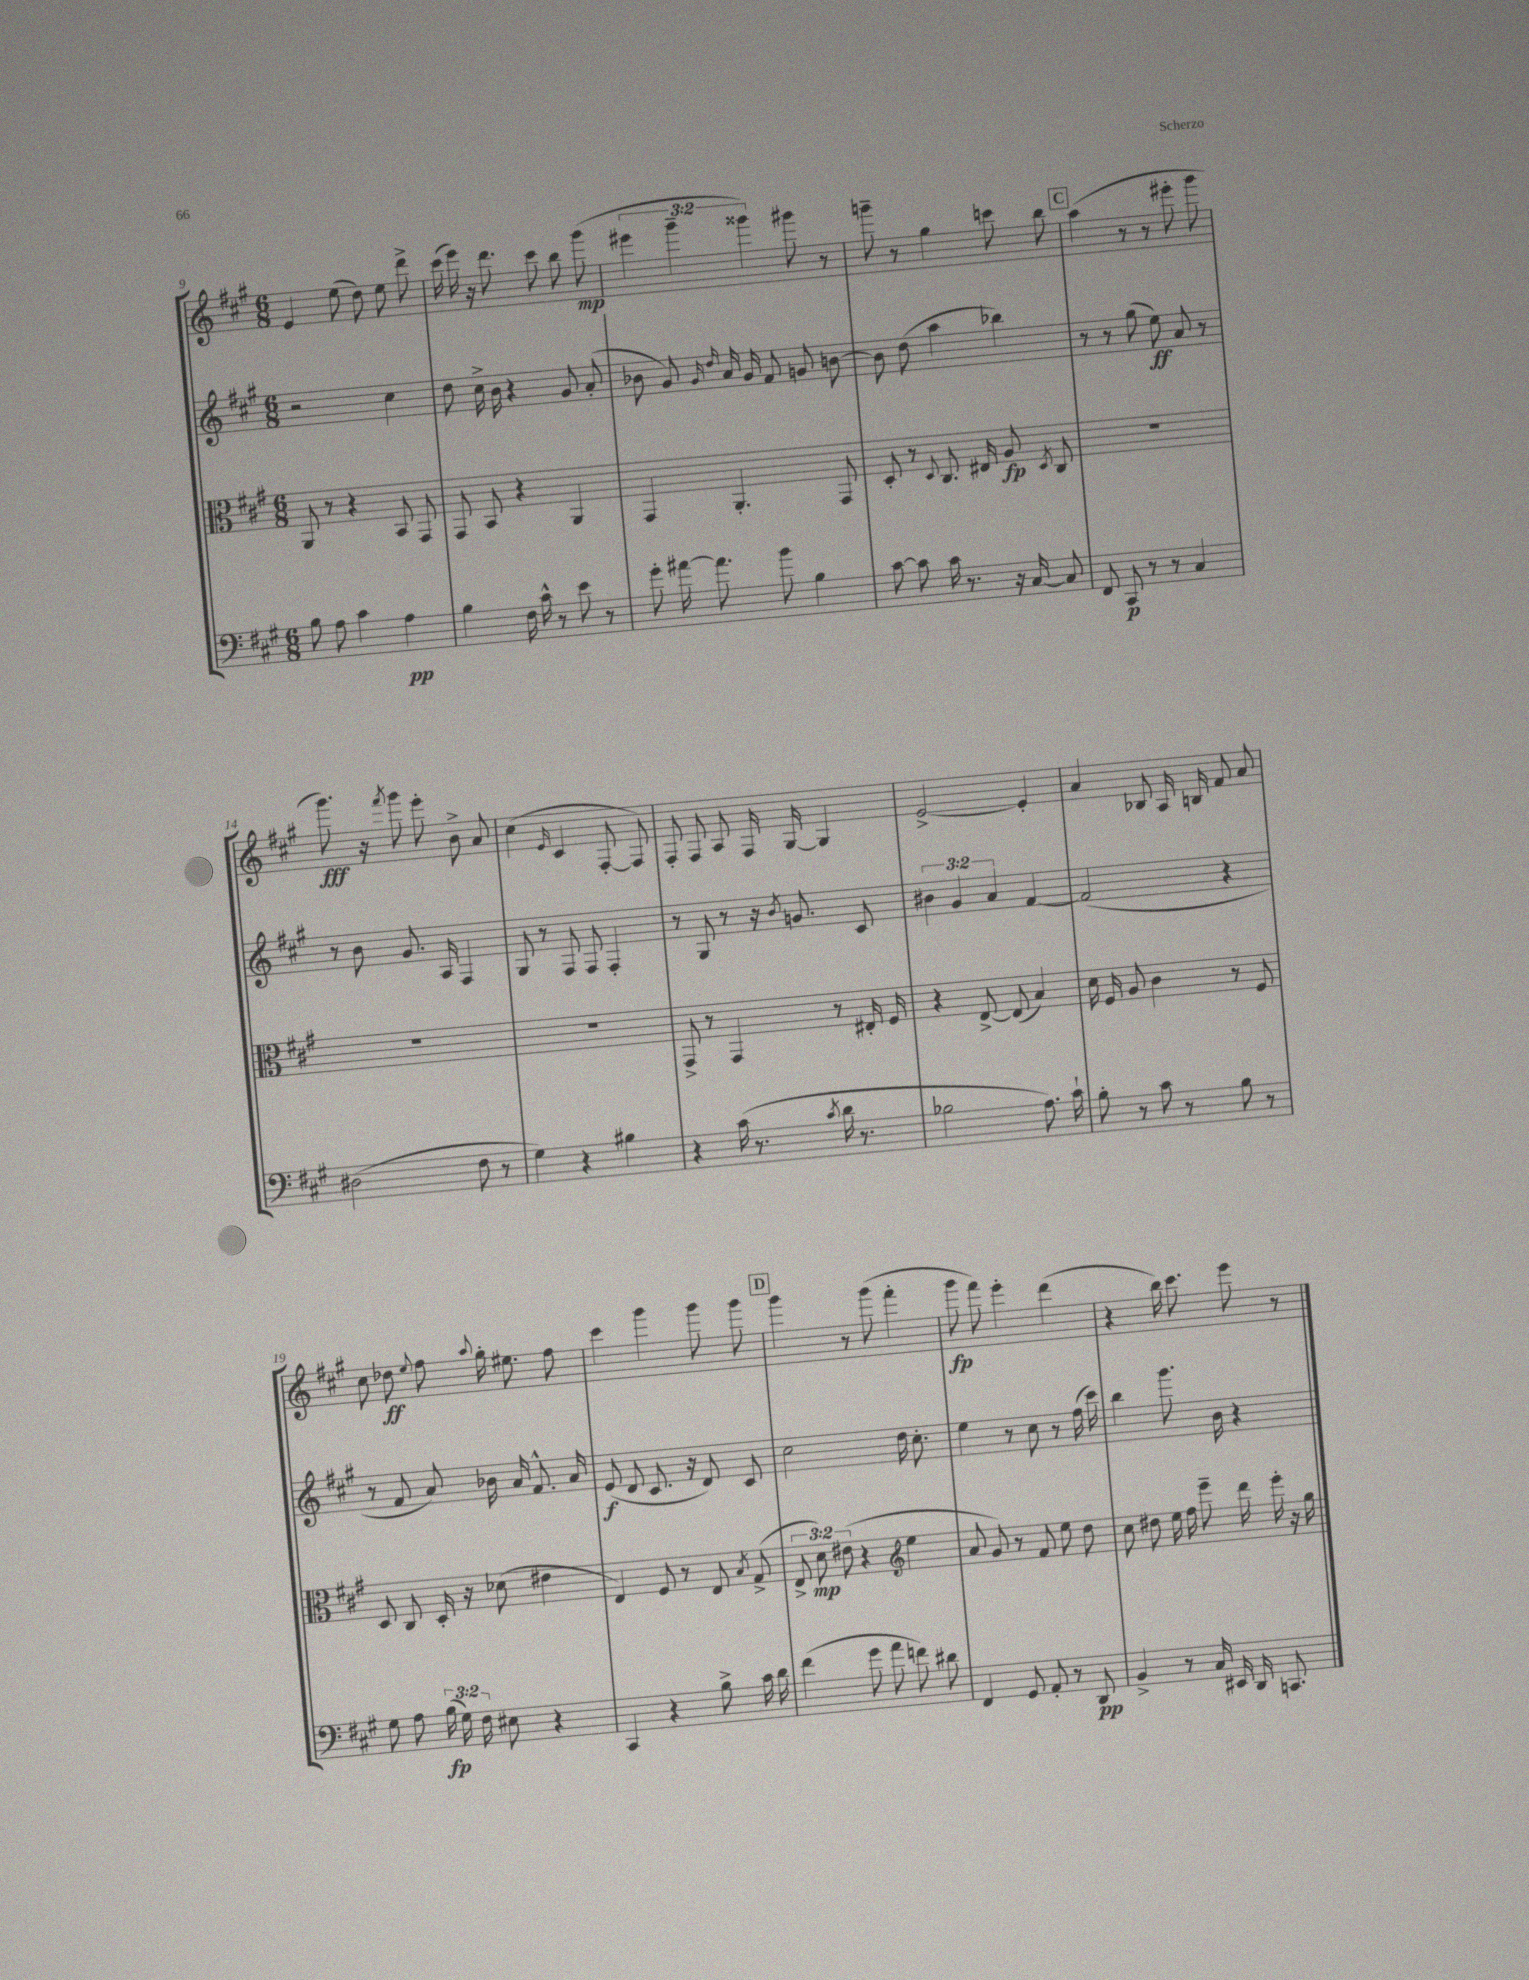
<<
\new StaffGroup <<
\new Staff = "s0" {
    \clef treble \key a \major \numericTimeSignature \time 6/8 \override Staff.TupletNumber.text = #tuplet-number::calc-fraction-text
    \autoBeamOff e'4 e''8( d''8) e''8 d'''8-> |
    cis'''16( e'''16) r16 d'''8. cis'''8 b''8 gis'''8\mp( |
    \tuplet 3/2 { eis'''4 gis'''4-- gisis'''4) } gis'''8 r8 |
    g'''8-- r8 gis''4 c'''8 b''8 |
    \mark \markup { \box "C" } a''4( r8 r8 eis'''8-. gis'''8 |
    gis'''8.\fff) r16 \acciaccatura { fis'''8 } gis'''8 e'''8-. b'8-> a'8 |
    cis''4( \grace { e'16 } cis'4 fis8~-. fis8) |
    fis8-. fis8 a8 fis16 gis16~ gis4 |
    e'2~-> e'4-. |
    a'4 bes8 a16 b16 fis'8 a'8 |
    cis''8 des''8\ff \appoggiatura { e''8 } fis''8 \appoggiatura { a''8 } gis''16-. eis''8. fis''8 |
    cis'''4 gis'''4 gis'''8 gis'''8 |
    \mark \markup { \box "D" } gis'''4 r8 gis'''8( fis'''4-. |
    gis'''8\fp fis'''8) e'''4-. d'''4( |
    r4 b''16) cis'''8. e'''8 r8 \bar "|." |
}
\new Staff = "s1" {
    \clef treble \key a \major \numericTimeSignature \time 6/8 \override Staff.TupletNumber.text = #tuplet-number::calc-fraction-text
    \autoBeamOff r2 cis''4 |
    d''8 cis''16-> b'16 r4 gis'8 a'8-.( |
    bes'8 gis'8) \grace { gis'16 d''16 } a'16 gis'16 fis'8 g'8 b'8~ |
    b'8 d''8( a''4 bes''4) |
    \mark \markup { \box "C" } r8 r8 gis''8( e''8\ff) a'8 r8 |
    r8 b'8 gis'8. a16 fis4 |
    gis8 r8 fis8 fis8 fis4-. |
    r8 gis8 r8 r16 \acciaccatura { b'8 } g'8. cis'8 |
    \tuplet 3/2 { bis'4 gis'4 a'4 } fis'4~ |
    fis'2( r4 |
    r8 fis'8 a'8) bes'16 a'16 fis'8.-^ a'16 |
    e'8\f( d'8 cis'8. r16 d'8) cis'8 |
    \mark \markup { \box "D" } cis''2 d''16 cis''8.-. |
    e''4 r8 cis''8 r8 fis''16( cis'''16) |
    b''4 gis'''8. b'16 r4 \bar "|." |
}
\new Staff = "s2" {
    \clef alto \key a \major \numericTimeSignature \time 6/8 \override Staff.TupletNumber.text = #tuplet-number::calc-fraction-text
    \autoBeamOff a,8 r8 r4 b,8 gis,8 |
    gis,8 b,8 r4 a,4 |
    gis,4 a,4.-. gis,8 |
    d8-. r8 \appoggiatura { d8 } cis8. eis16 a8\fp \acciaccatura { d8 } cis8 |
    \mark \markup { \box "C" } R2. |
    R2. |
    R2. |
    gis,8-> r8 gis,4 r8 eis16-. fis16 |
    r4 e8~-> e8( b4) |
    d'16 fis16 a8 cis'4 r8 fis8 |
    d8 cis8 d16-. r16 des'8( eis'4 |
    e4) fis8 r8 e8 \acciaccatura { b8 } gis8->( |
    \mark \markup { \box "D" } \tuplet 3/2 { e8-> d'8\mp) eis'8( } r4 \clef treble e''4 |
    a'8 gis'8) r8 fis'8 e''8 d''8 |
    cis''8 dis''8 e''16 fis''16 e'''8-- d'''16 e'''16-. r16 gis''16 \bar "|." |
}
\new Staff = "s3" {
    \clef bass \key a \major \numericTimeSignature \time 6/8 \override Staff.TupletNumber.text = #tuplet-number::calc-fraction-text
    \autoBeamOff b8 a8 cis'4 a4\pp |
    b4 fis16 cis'16-^ r8 e'8 r8 |
    gis'8-. ais'16~ ais'8. b'8 b4 |
    cis'8~ cis'8 cis'16 r8. r16 cis16~ cis8 |
    \mark \markup { \box "C" } fis,8 cis,8\p r8 r8 cis4 |
    dis2( fis8 r8 |
    gis4) r4 bis4 |
    r4 cis'16( r8. \acciaccatura { cis'8 } d'16 r8. |
    bes2 a8.) cis'16-! |
    b8-. r8 cis'8 r8 b8 r8 |
    gis8 a8 \tuplet 3/2 { b16\fp( gis16) fis16 } eis8 r4 |
    cis,4 r4 b8-> cis'16 d'16 |
    \mark \markup { \box "D" } fis'4( gis'8 a'8 f'8) dis'8 |
    fis,4 gis,8 a,8-. r8 d,8\pp |
    b,4-> r8 cis16 eis,16 d,16 c,8. \bar "|." |
}
>>
>>
\layout { \context { \Score currentBarNumber = #9 } }
